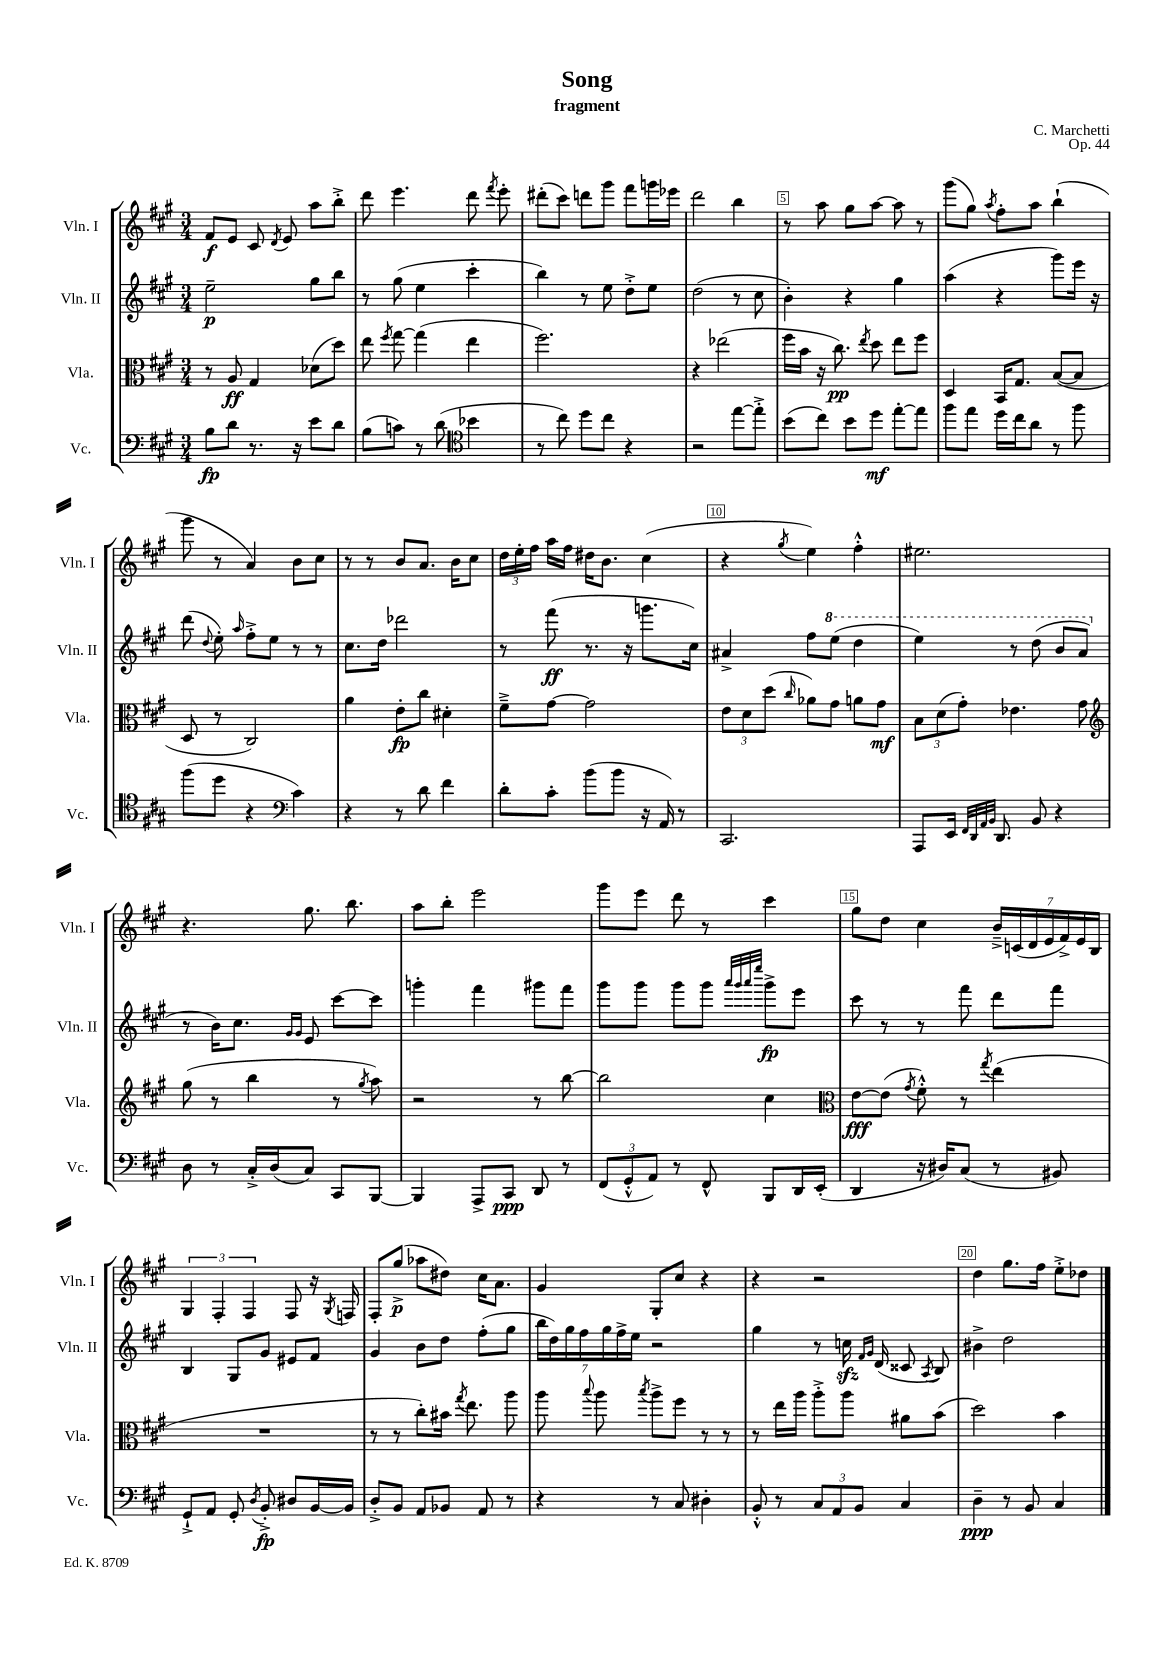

**kern	**kern	**kern	**kern
*staff4	*staff3	*staff2	*staff1
*clefF4	*clefC3	*clefG2	*clefG2
*k[f#c#g#]	*k[f#c#g#]	*k[f#c#g#]	*k[f#c#g#]
*M3/4	*M3/4	*M3/4	*M3/4
8B	8r	2ee~	8f#
8d	8A	.	8e
8.r	4G#	.	8c#
.	.	.	8qd
.	.	.	8e
16r	.	.	.
8e	(8d-	8gg#	8aa
8d	8dd)	8bb	8bb'^
=	=	=	=
(8B	8ee	8r	8ddd
.	8qff#	.	.
8c)	[8gg#	(8gg#	4.eee
8r	(4gg#]	4ee	.
(8d	.	.	.
*clefC4	*	*	*
4b-	4ee	4ccc#'	8ddd
.	.	.	8qfff#
.	.	.	8eee'
=	=	=	=
8r	2.ff#)	4bb)	(8ddd#'
8cc#)	.	.	8ccc#)
8dd	.	8r	8ddd
8cc#	.	8ee	8ggg#
4r	.	8dd'^	8fff#
.	.	8ee	16ggg
.	.	.	16eee-
=	=	=	=
2r	4r	(2dd	2ddd
.	(2ee-	.	.
[8ee	.	8r	4bb
8ee'^]	.	8cc#	.
=	=	=	=
(8b	16ff#	4b')	8r
.	16b	.	.
8cc#)	16r	.	8aa
.	8.cc#)	.	.
8b	.	4r	8gg#
.	8qee	.	.
8dd	8dd	.	[8aa
[8ee'	8ee	4gg#	8aa]
8ee]	8ff#	.	8r
=	=	=	=
8ff#	4D	(4aa	(8ggg#
8ee	.	.	8gg#)
.	.	.	8qaa
16dd	16BB	4r	8ff#'
16cc#	8.G#	.	.
8a	.	.	8aa
8r	([8B	8ggg#)	(4bb`
8ff#	8B]	16eee	.
.	.	16r	.
=	=	=	=
(8ff#	8D	(8ddd	8ggg#
.	.	8qqdd	.
8dd	8r	8ee')	8r
.	.	16qqaa	.
4r	2C#)	8ff#'^	4a)
.	.	8ee	.
*clefF4	*	*	*
4c#)	.	8r	8b
.	.	8r	8cc#
=	=	=	=
4r	4a	8.cc#	8r
.	.	.	8r
.	.	16dd	.
8r	8e'	2ddd-	8b
8d	8cc#	.	8.a
4f#	4d#'	.	.
.	.	.	16b
.	.	.	8cc#
=	=	=	=
8d'	8f#~^	8r	24dd
.	.	.	24ee'
.	.	.	24ff#
8c#'	[8g#	(8fff#	16aa
.	.	.	16ff#
(8b	2g#]	8.r	16dd#
.	.	.	8.b
8b	.	.	.
.	.	16r	.
16r	.	8.ggg	(4cc#
16AA)	.	.	.
8r	.	.	.
.	.	16cc#)	.
=	=	=	=
2.CC#	12e	4a#^	4r
.	12d	.	.
.	(12dd	.	.
.	16qqcc#	.	8qgg#
.	8a-)	8ff#	4ee)
.	8g#	(8eee	.
.	8a	4ddd	4ff#'^^
.	8g#	.	.
=	=	=	=
8AAA	12B	4eee)	2.ee#
.	(12d	.	.
16EE	.	.	.
.	12g#')	.	.
32qqFF#	.	.	.
32qqDD	.	.	.
32qqAA	.	.	.
32qqBB	.	.	.
8.DD	.	.	.
.	4.e-	8r	.
8BB	.	(8ddd	.
4r	.	8bb	.
.	8g#	8aa	.
=	=	=	=
*	*clefG2	*	*
8D	(8gg#	8r	4.r
8r	8r	16b)	.
.	.	8.cc#	.
16C#'^	4bb	.	.
(16D	.	.	.
.	.	16qqg#	.
.	.	16qqg#	.
8C#)	.	8e	8.gg#
8CC#	8r	[8ccc#	.
.	.	.	8.bb
.	8qgg#	.	.
[8BBB	8aa)	8ccc#]	.
=	=	=	=
4BBB]	2r	4ggg'	8aa
.	.	.	8bb'
8AAA^	.	4fff#	2eee
8CC#	.	.	.
8DD	8r	8ggg#	.
8r	[8bb	8fff#	.
=	=	=	=
(12FF#	2bb]	8ggg#	8ggg#
12GG#'^^	.	.	.
.	.	8ggg#	8eee
12AA)	.	.	.
8r	.	8ggg#	8ddd
8FF#^^	.	8ggg#	8r
.	.	32qqaaa	.
.	.	32qqggg#	.
.	.	32qqaaa	.
.	.	32qqeeee	.
8BBB	4cc#	8ggg#^	4ccc#
16DD	.	8eee	.
(16EE'	.	.	.
=	=	=	=
*	*clefC3	*	*
4DD	[8e	8ccc#	8gg#
.	(8e]	8r	8dd
.	8qg#	.	.
16r	8f#'^^)	8r	4cc#
16D#)	.	.	.
(8C#	8r	8fff#	.
.	8qgg#	.	.
8r	(4ee	8ddd	28b~^
.	.	.	(28c
.	.	.	28d
.	.	.	28e
8BB#)	.	8fff#	.
.	.	.	28f#^)
.	.	.	28e
.	.	.	28B
=	=	=	=
8GG#`^	2.r	4B	6G#
8AA	.	.	.
.	.	.	6F#'
8GG#'	.	8G#	.
.	.	.	6F#
8qD	.	.	.
8BB'^	.	8g#	.
8D#	.	8e#	8F#
[16BB	.	8f#	16r
.	.	.	8qG#
16BB]	.	.	16F
=	=	=	=
8D'^	8r	4g#	8F#'
8BB	8r	.	(8gg#^
8AA	8cc#')	8b	8aa-
8BB-	16b#	8dd	8dd#)
.	8qgg#	.	.
.	8.ee	.	.
8AA	.	(8ff#'	16cc#
.	.	.	8.a
8r	8aa	8gg#	.
=	=	=	=
4r	8aa	28bb	4g#
.	.	28dd)	.
.	.	28gg#	.
.	.	28ff#	.
.	8qqbb	.	.
.	8aa	.	.
.	.	28gg#	.
.	.	28ff#^	.
.	.	28ee	.
.	8qbb	.	.
8r	8aa^	2r	8G#'
8C#	8ff#	.	8cc#
4D#'	8r	.	4r
.	8r	.	.
=	=	=	=
8BB'^^	8r	4gg#	4r
8r	16ee	.	.
.	16aa	.	.
12C#	8aa'^	8r	2r
12AA	.	.	.
.	8aa	16cc	.
12BB	.	.	.
.	.	16qqf#	.
.	.	16qqg#	.
.	.	(16d	.
4C#	8a#	8c##	.
.	.	8qA	.
.	(8b	8B)	.
=	=	=	=
4D~	2dd)	4b#^	4dd
8r	.	2dd	8.gg#
8BB	.	.	.
.	.	.	16ff#
4C#	4b	.	8ee'^
.	.	.	8dd-
==	==	==	==
*-	*-	*-	*-
